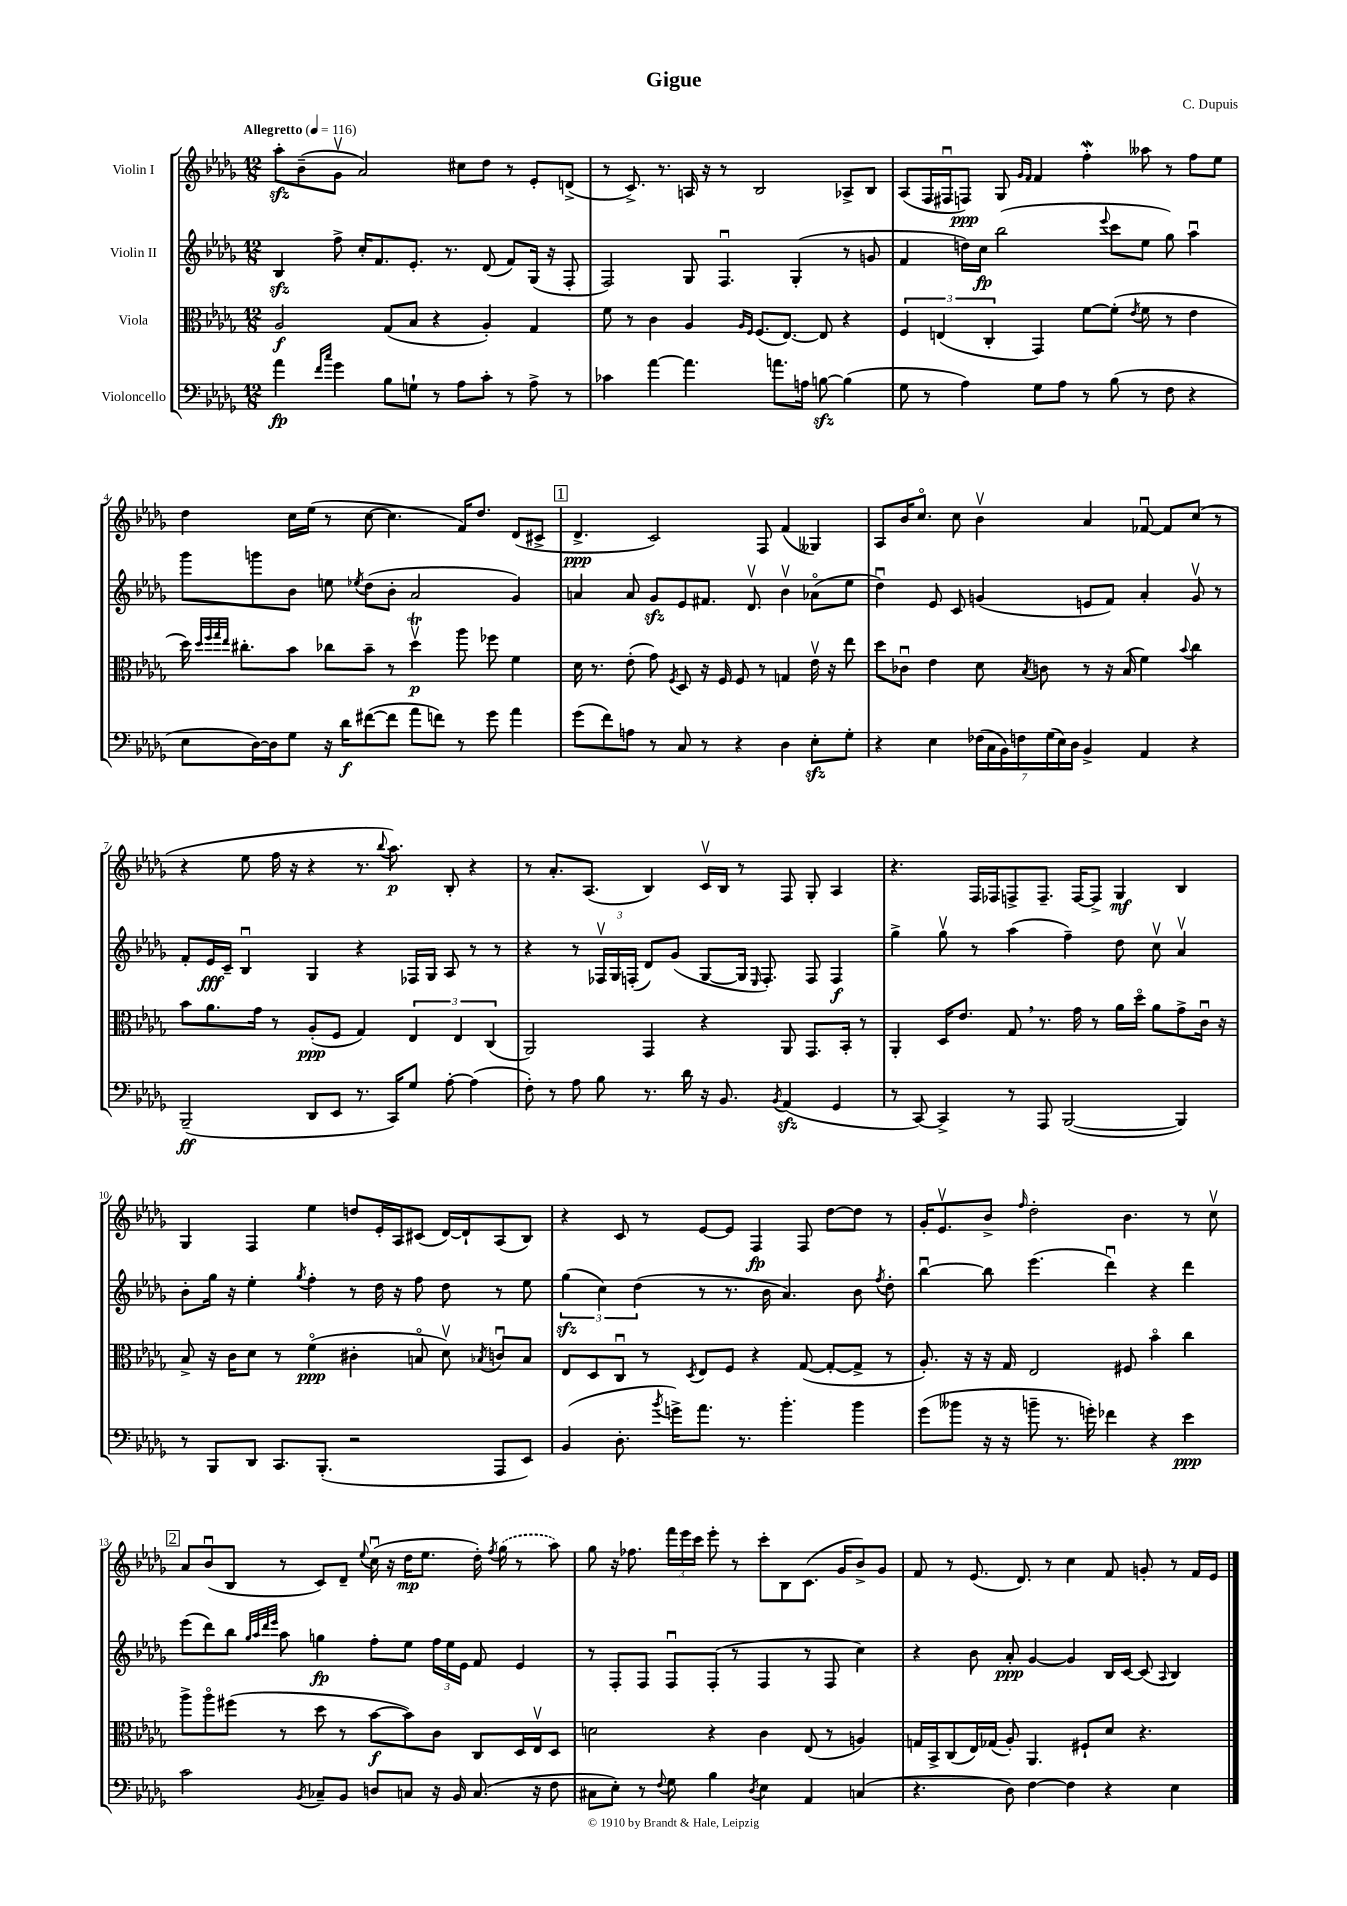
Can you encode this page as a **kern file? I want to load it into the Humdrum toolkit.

**kern	**dynam	**kern	**dynam	**kern	**dynam	**kern	**dynam
*part4	*part4	*part3	*part3	*part2	*part2	*part1	*part1
*staff4	*staff4	*staff3	*staff3	*staff2	*staff2	*staff1	*staff1
*I"Violoncello	*	*I"Viola	*	*I"Violin II	*	*I"Violin I	*
*clefF4	*	*clefC3	*	*clefG2	*	*clefG2	*
*k[b-e-a-d-g-]	*	*k[b-e-a-d-g-]	*	*k[b-e-a-d-g-]	*	*k[b-e-a-d-g-]	*
*M12/8	*	*M12/8	*	*M12/8	*	*M12/8	*
*MM116	*	*MM116	*	*MM116	*	*MM116	*
=1	=1	=1	=1	=1	=1	=1	=1
!	!	!	!	!	!	!LO:TX:a:B:t=Allegretto	!
4a-\	fp	2A-/	f	4B-zz/	.	8aa-zz'\L	.
.	.	.	.	.	.	(8b-~\	.
16qqf/LL	.	.	.	.	.	.	.
16qqcc/JJ	.	.	.	.	.	.	.
4g-\	.	.	.	8ff^\	.	8g-v\J	.
.	.	.	.	16cc'/KL	.	2a-/)	.
.	.	.	.	8.f/	.	.	.
8B-\L	.	(8G-/L	.	.	.	.	.
8Gn`\J	.	8B-/J	.	8.e-'/J	.	.	.
8r	.	4r	.	.	.	.	.
.	.	.	.	8.r	.	.	.
8A-\L	.	.	.	.	.	8cc#X\L	.
8c'\J	.	4A-'/)	.	(8d-/	.	8dd-\J	.
8r	.	.	.	8f/L)	.	8r	.
8A-^\	.	4G-/	.	(16G-/Jk	.	8e-'/L	.
.	.	.	.	16r	.	.	.
8r	.	.	.	8F'/	.	(8dn^/J	.
=2	=2	=2	=2	=2	=2	=2	=2
4c-X\	.	8f\	.	2F/)	.	8r	.
.	.	8r	.	.	.	8.c^/)	.
[4a-\	.	4c\	.	.	.	.	.
.	.	.	.	.	.	8.r	.
4.a-\]	.	4A-/	.	8G-/	.	16An/	.
.	.	.	.	.	.	16r	.
.	.	.	.	4.Fu/	.	8r	.
.	.	16qqA-/LL	.	.	.	.	.
.	.	16qqF/JJ	.	.	.	.	.
.	.	(8.F/L	.	.	.	2B-/	.
8.an\L	.	.	.	.	.	.	.
.	.	[8.E-/J)	.	.	.	.	.
.	.	.	.	(4G-'/	.	.	.
16An\Jk	.	.	.	.	.	.	.
[8Bnzz\	.	8E-/]	.	.	.	.	.
(4B\]	.	4r	.	8r	.	8A-X^/L	.
.	.	.	.	8gn/	.	8B-/J	.
=3	=3	=3	=3	=3	=3	=3	=3
8G-\	.	6F/	.	4f/	.	(8A-/L	.
8r	.	.	.	.	.	16F/L	.
.	.	(6En/	.	.	.	.	.
.	.	.	.	.	.	16F#Xu/J	.
4A-\)	.	.	.	16ddn\LL)	.	8Fn/J)	ppp
.	.	.	.	16cc\JJ	fp	.	.
.	.	6C'/	.	.	.	.	.
.	.	.	.	(2bb-\	.	8G-/	.
.	.	.	.	.	.	16qqg-/LL	.
.	.	.	.	.	.	16qqf/JJ	.
8G-\L	.	4GG-/)	.	.	.	4f/	.
8A-\J	.	.	.	.	.	.	.
8r	.	[8f\L	.	.	.	4ffW'\	.
.	.	.	.	8qqeee-/	.	.	.
(8B-\	.	(8f'\J]	.	8ccc\L	.	.	.
.	.	8qe-/	.	.	.	.	.
8r	.	8f\	.	8ee-\J	.	8aa--X\	.
8F\	.	8r	.	8gg-\)	.	8r	.
4r	.	4e-\	.	4aa-u\	.	8ff\L	.
.	.	.	.	.	.	8ee-\J	.
!!LO:LB:g=z
=4	=4	=4	=4	=4	=4	=4	=4
8E-\L	.	16dd-\)	.	8ggg-\L	.	4dd-\	.
.	.	32qqdd-/LLL	.	.	.	.	.
.	.	32qqff/	.	.	.	.	.
.	.	32qqgg-/	.	.	.	.	.
.	.	32qqee-/JJJ	.	.	.	.	.
.	.	8.cc#X'\L	.	.	.	.	.
[16D-\L)	.	.	.	8gggn\	.	.	.
16D-\J]	.	.	.	.	.	.	.
8G-\J	.	8b-\J	.	8b-\J	.	16cc\LL	.
.	.	.	.	.	.	(16ee-\JJ	.
16r	.	8cc-X\L	.	8een\	.	8r	.
16d-\KL	f	.	.	.	.	.	.
.	.	.	.	8qee-X/	.	.	.
([8f#X\	.	8b-~\J	.	(8dd-\L	.	[8cc\	.
8f#\J]	.	8r	.	8b-'\J	.	4.cc\]	.
8a-\L	.	4dd-Tv\	p	2a-/	.	.	.
8fn\J)	.	.	.	.	.	.	.
8r	.	8aa-\	.	.	.	16f/KL)	.
.	.	.	.	.	.	8.dd-/J	.
8g-\	.	8ff-X\	.	.	.	.	.
4a-\	.	4f\	.	4g-/)	.	(8d-/L	.
.	.	.	.	.	.	8c#X^/J	.
!!LO:REH:place=s1:t=1
=5	=5	=5	=5	=5	=5	=5	=5
(8g-\L	.	16d-\	.	4an/	.	4.d-^/	ppp
.	.	8.r	.	.	.	.	.
8f\)	.	.	.	.	.	.	.
8An\J	.	(8e-'\	.	8a/	.	.	.
8r	.	8g-\)	.	8g-zz/L	.	2c/)	.
.	.	8qF/	.	.	.	.	.
8C/	.	8D-/	.	8e-/	.	.	.
8r	.	16r	.	8.f#X/J	.	.	.
.	.	16F/	.	.	.	.	.
4r	.	8F/	.	.	.	.	.
.	.	.	.	8.d-v/	.	.	.
.	.	8r	.	.	.	8F/	.
4D-\	.	4Gn/	.	4b-v\	.	(4f/	.
8E-zz'\L	.	16e-v\	.	(8a-X\L	.	4G--X/)	.
.	.	16r	.	.	.	.	.
8G-'\J	.	8ee-\	.	8ee-\J	.	.	.
=6	=6	=6	=6	=6	=6	=6	=6
4r	.	8dd-\L	.	4dd-u\)	.	8A-/L	.
.	.	8c-Xu\J	.	.	.	16b-/K	.
.	.	.	.	.	.	8.cc/J	.
4E-\	.	4e-\	.	8e-/	.	.	.
.	.	.	.	8c/	.	8cc\	.
(28F-X\LL	.	8d-\	.	(4gn/	.	4b-v\	.
28C\	.	.	.	.	.	.	.
28BB-\)	.	.	.	.	.	.	.
28Fn\	.	.	.	.	.	.	.
.	.	8qB-/	.	.	.	.	.
.	.	8cn\	.	.	.	.	.
(28G-\	.	.	.	.	.	.	.
28E-\)	.	.	.	.	.	.	.
28D-\JJ	.	.	.	.	.	.	.
4BB-^/	.	8r	.	8en/L	.	4a-/	.
.	.	16r	.	8f/J)	.	.	.
.	.	(16B-/	.	.	.	.	.
4AA-/	.	4f\)	.	4a-'/	.	[8f-Xu/	.
.	.	.	.	.	.	8f-/L]	.
.	.	8qqb-/	.	.	.	.	.
4r	.	4cc\	.	8gv/	.	(8cc/J	.
.	.	.	.	8r	.	8r	.
!!LO:LB:g=z
=7	=7	=7	=7	=7	=7	=7	=7
(2BBB-~/	ff	8b-\L	.	8f'/L	.	4r	.
.	.	8.a-\	.	16e-/L	fff	.	.
.	.	.	.	16c~/JJ	.	.	.
.	.	.	.	4B-u/	.	8ee-\	.
.	.	16g-\Jk	.	.	.	.	.
.	.	8r	.	.	.	16ff\	.
.	.	.	.	.	.	16r	.
8DD-/L	.	(8A-'/L	ppp	4G-/	.	4r	.
8EE-/J	.	8F/J	.	.	.	.	.
8.r	.	4G-/)	.	4r	.	8.r	.
.	.	.	.	.	.	8qqbb-/	.
16CC/KL)	.	.	.	.	.	8.aa-\)	p
8G-/J	.	6E-/	.	16F-X/LL	.	.	.
.	.	.	.	16G-/JJ	.	.	.
[8A-'\	.	.	.	8A-/	.	8B-'/	.
.	.	6E-/	.	.	.	.	.
(4A-\]	.	.	.	8r	.	4r	.
.	.	(6C/	.	.	.	.	.
.	.	.	.	8r	.	.	.
=8	=8	=8	=8	=8	=8	=8	=8
8F'\)	.	2AA-/)	.	4r	.	8r	.
8r	.	.	.	.	.	8.a-'/L	.
8A-\	.	.	.	8r	.	.	.
.	.	.	.	.	.	(8.A-/J	.
8B-\	.	.	.	24F-Xv/LL	.	.	.
.	.	.	.	24G-/	.	.	.
.	.	.	.	(24Fn'/JJ	.	.	.
8.r	.	4GG-/	.	8d-/L)	.	4B-/)	.
.	.	.	.	(8g-/J	.	.	.
16d-\	.	.	.	.	.	.	.
16r	.	4r	.	[8G-/L	.	16cv/LL	.
8.BB-/	.	.	.	.	.	16B-/JJ	.
.	.	.	.	16G-/Jk]	.	8r	.
.	.	.	.	16qqE-/	.	.	.
.	.	.	.	8.F'/)	.	.	.
8qBB-/	.	.	.	.	.	.	.
(4AA-zz/	.	8AA-/	.	.	.	8F/	.
.	.	8.GG-/L	.	8F/	.	8G-'/	.
4GG-/	.	.	.	4F/	f	4A-/	.
.	.	16BB-'/Jk	.	.	.	.	.
.	.	8r	.	.	.	.	.
=9	=9	=9	=9	=9	=9	=9	=9
8r	.	4AA-'/	.	4gg-^\	.	4.r	.
[8CC/)	.	.	.	.	.	.	.
4CC^/]	.	16D-/KL	.	8gg-v\	.	.	.
.	.	8.e-/J	.	.	.	.	.
.	.	.	.	8r	.	16F/LL	.
.	.	.	.	.	.	16F-X/J	.
8r	.	8G-,/	.	(4aa-\	.	8Fn^/	.
8AAA-/	.	8.r	.	.	.	8.F~/J	.
([2BBB-/	.	.	.	4ff~\)	.	.	.
.	.	16g-\	.	.	.	[16F/KL	.
.	.	8r	.	.	.	8F^/J]	.
.	.	16a-\LL	.	8dd-\	.	4G-/	mf
.	.	16dd-\JJ	.	.	.	.	.
.	.	8a-\L	.	8ccv\	.	.	.
4BBB-/])	.	8g-^\	.	4a-v/	.	4B-/	.
.	.	16cu\Jk	.	.	.	.	.
.	.	16r	.	.	.	.	.
!!LO:LB:g=z
=10	=10	=10	=10	=10	=10	=10	=10
8r	.	8B-^/	.	8b-'\L	.	4G-/	.
8BBB-/L	.	16r	.	16gg-\Jk	.	.	.
.	.	16c\KL	.	16r	.	.	.
8DD-/J	.	8d-\J	.	4ee-'\	.	4F/	.
8.CC/L	.	8r	.	.	.	.	.
.	.	.	.	8qgg-/	.	.	.
.	.	(4f\	ppp	4ff'\	.	4ee-\	.
(8.BBB-'/J	.	.	.	.	.	.	.
2r	.	4c#X'\	.	8r	.	8ddn/L	.
.	.	.	.	16dd-\	.	16e-'/L	.
.	.	.	.	16r	.	16A-/J	.
.	.	8Bn/	.	8ff\	.	(8c#X/J	.
.	.	8d-v\)	.	8dd-\	.	[16d-/LL)	.
.	.	.	.	.	.	16d-`/J]	.
.	.	8qB-X/	.	.	.	.	.
8AAA-/L	.	8cnu/L	.	8r	.	(8A-/	.
8EE-/J)	.	8B-/J	.	8ee-\	.	8B-/J)	.
=11	=11	=11	=11	=11	=11	=11	=11
(4BB-/	.	8E-/L	.	(6gg-zz\	.	4r	.
.	.	8D-/	.	.	.	.	.
.	.	.	.	6cc\)	.	.	.
8.D-'\	.	8Cu/J	.	.	.	8c/	.
.	.	.	.	(6dd-\	.	.	.
.	.	8r	.	.	.	8r	.
8qb-/	.	.	.	.	.	.	.
16gn^\KL)	.	.	.	.	.	.	.
.	.	8qD-/	.	.	.	.	.
8.a-\J	.	8E-/L	.	8r	.	[8e-/L	.
.	.	8F/J	.	8.r	.	8e-/J]	.
8.r	.	.	.	.	.	.	.
.	.	4r	.	.	.	4F/	fp
.	.	.	.	16b-\	.	.	.
4.b-'\	.	.	.	4.a-/)	.	.	.
.	.	([8G-/	.	.	.	8F/	.
.	.	8G-'/L_	.	.	.	[8dd-\L	.
4b-\	.	8G-^/J]	.	8b-\	.	8dd-\J]	.
.	.	.	.	8qff/	.	.	.
.	.	8r	.	8dd-'\	.	8r	.
=12	=12	=12	=12	=12	=12	=12	=12
(8g-\L	.	8.A-'/)	.	[4bb-u\	.	16g-'/KL	.
.	.	.	.	.	.	8.e-v/	.
8b--X\J	.	.	.	.	.	.	.
.	.	16r	.	.	.	.	.
16r	.	16r	.	8bb-\]	.	8b-^/J	.
16r	.	16G-/	.	.	.	.	.
.	.	.	.	.	.	16qqff/	.
8bn~\	.	2E-/	.	(4.eee-\	.	2dd-'\	.
8.r	.	.	.	.	.	.	.
16gn'\)	.	.	.	.	.	.	.
4f-X\	.	.	.	4ddd-u\)	.	.	.
.	.	8F#X/	.	.	.	4.b-\	.
4r	.	4b-\	.	4r	.	.	.
4e-\	ppp	4cc\	.	4ddd-\	.	8r	.
.	.	.	.	.	.	8ccv\	.
!!LO:LB:g=z
!!LO:REH:place=s1:t=2
=13	=13	=13	=13	=13	=13	=13	=13
2c\	.	8aa-^\L	.	(8eee-\L	.	8a-/L	.
.	.	8aa-\	.	8ddd-\)	.	(8b-u/	.
.	.	(8ff#X\J	.	8bb-\J	.	8B-/J	.
.	.	.	.	32qqgg-/LLL	.	.	.
.	.	.	.	32qqaa-/	.	.	.
.	.	.	.	32qqddd-/	.	.	.
.	.	.	.	32qqeee-/JJJ	.	.	.
.	.	8r	.	8aa-\	.	8r	.
8qBB-/	.	.	.	.	.	.	.
8C-X~/L	.	8dd-\	.	4ggn\	fp	8c/L)	.
8BB-/J	.	8r	.	.	.	8d-~/J	.
.	.	.	.	.	.	8qqee-/	.
8Dn/L	.	[8b-\L	f	8ff'\L	.	(16ccu\	.
.	.	.	.	.	.	16r	.
8Cn/J	.	8b-\])	.	8ee-\J	.	16dd-\KL	mp
.	.	.	.	.	.	8.ee-\J	.
16r	.	8c\J	.	24ff\LL	.	.	.
.	.	.	.	24ee-\	.	.	.
16BB-/	.	.	.	.	.	.	.
.	.	.	.	24e-\JJ	.	.	.
(8.C/	.	8C/L	.	8f/	.	16dd-'\)	.
.	.	.	.	.	.	8qff/	.
.	.	.	.	.	.	(16gg-\	.
.	.	16D-/L	.	4e-/	.	8r	.
16r	.	16E-v/J	.	.	.	.	.
8F\	.	8D-/J	.	.	.	8aa-\)	.
=14	=14	=14	=14	=14	=14	=14	=14
8C#X\L	.	2dn\	.	8r	.	8gg-\	.
8E-'\J)	.	.	.	8F'/L	.	16r	.
.	.	.	.	.	.	8.ff-X\	.
8r	.	.	.	8F/J	.	.	.
8qqF/	.	.	.	.	.	.	.
8G-\	.	.	.	8Fu/L	.	24fff\LL	.
.	.	.	.	.	.	24eee-\	.
.	.	.	.	.	.	24ccc\JJ	.
4B-\	.	4r	.	(8F'/J	.	8eee-'\	.
.	.	.	.	8r	.	8r	.
8qD-/	.	.	.	.	.	.	.
4E-\	.	4c\	.	4F/	.	8ccc'\L	.
.	.	.	.	.	.	8B-\	.
4AA-/	.	(8E-/	.	8r	.	(8.c\J	.
.	.	8r	.	8F/	.	.	.
.	.	.	.	.	.	16g-/KL	.
(4Cn/	.	4An/)	.	4cc\)	.	8b-^/)	.
.	.	.	.	.	.	8g-/J	.
=15	=15	=15	=15	=15	=15	=15	=15
4.r	.	16Gn/LL	.	4r	.	8f/	.
.	.	16BB-^/J	.	.	.	.	.
.	.	(8C/	.	.	.	8r	.
.	.	16E-/L)	.	8b-\	.	(8.e-/	.
.	.	(16G-X/JJ	.	.	.	.	.
8D-\)	.	8A-'/)	.	8a-'/	ppp	.	.
.	.	.	.	.	.	8.d-/)	.
[4F\	.	4.AA-/	.	[4g-/	.	.	.
.	.	.	.	.	.	8r	.
4F\]	.	.	.	4g-/]	.	4cc\	.
.	.	8F#X`/L	.	.	.	.	.
4r	.	8d-/J	.	16B-/LL	.	8f/	.
.	.	.	.	[16c/JJ	.	.	.
.	.	4.r	.	(8c/]	.	8gn'/	.
.	.	.	.	8qqA-/	.	.	.
4E-\	.	.	.	4B-/)	.	8r	.
.	.	.	.	.	.	16f/LL	.
.	.	.	.	.	.	16e-/JJ	.
==	==	==	==	==	==	==	==
*-	*-	*-	*-	*-	*-	*-	*-
